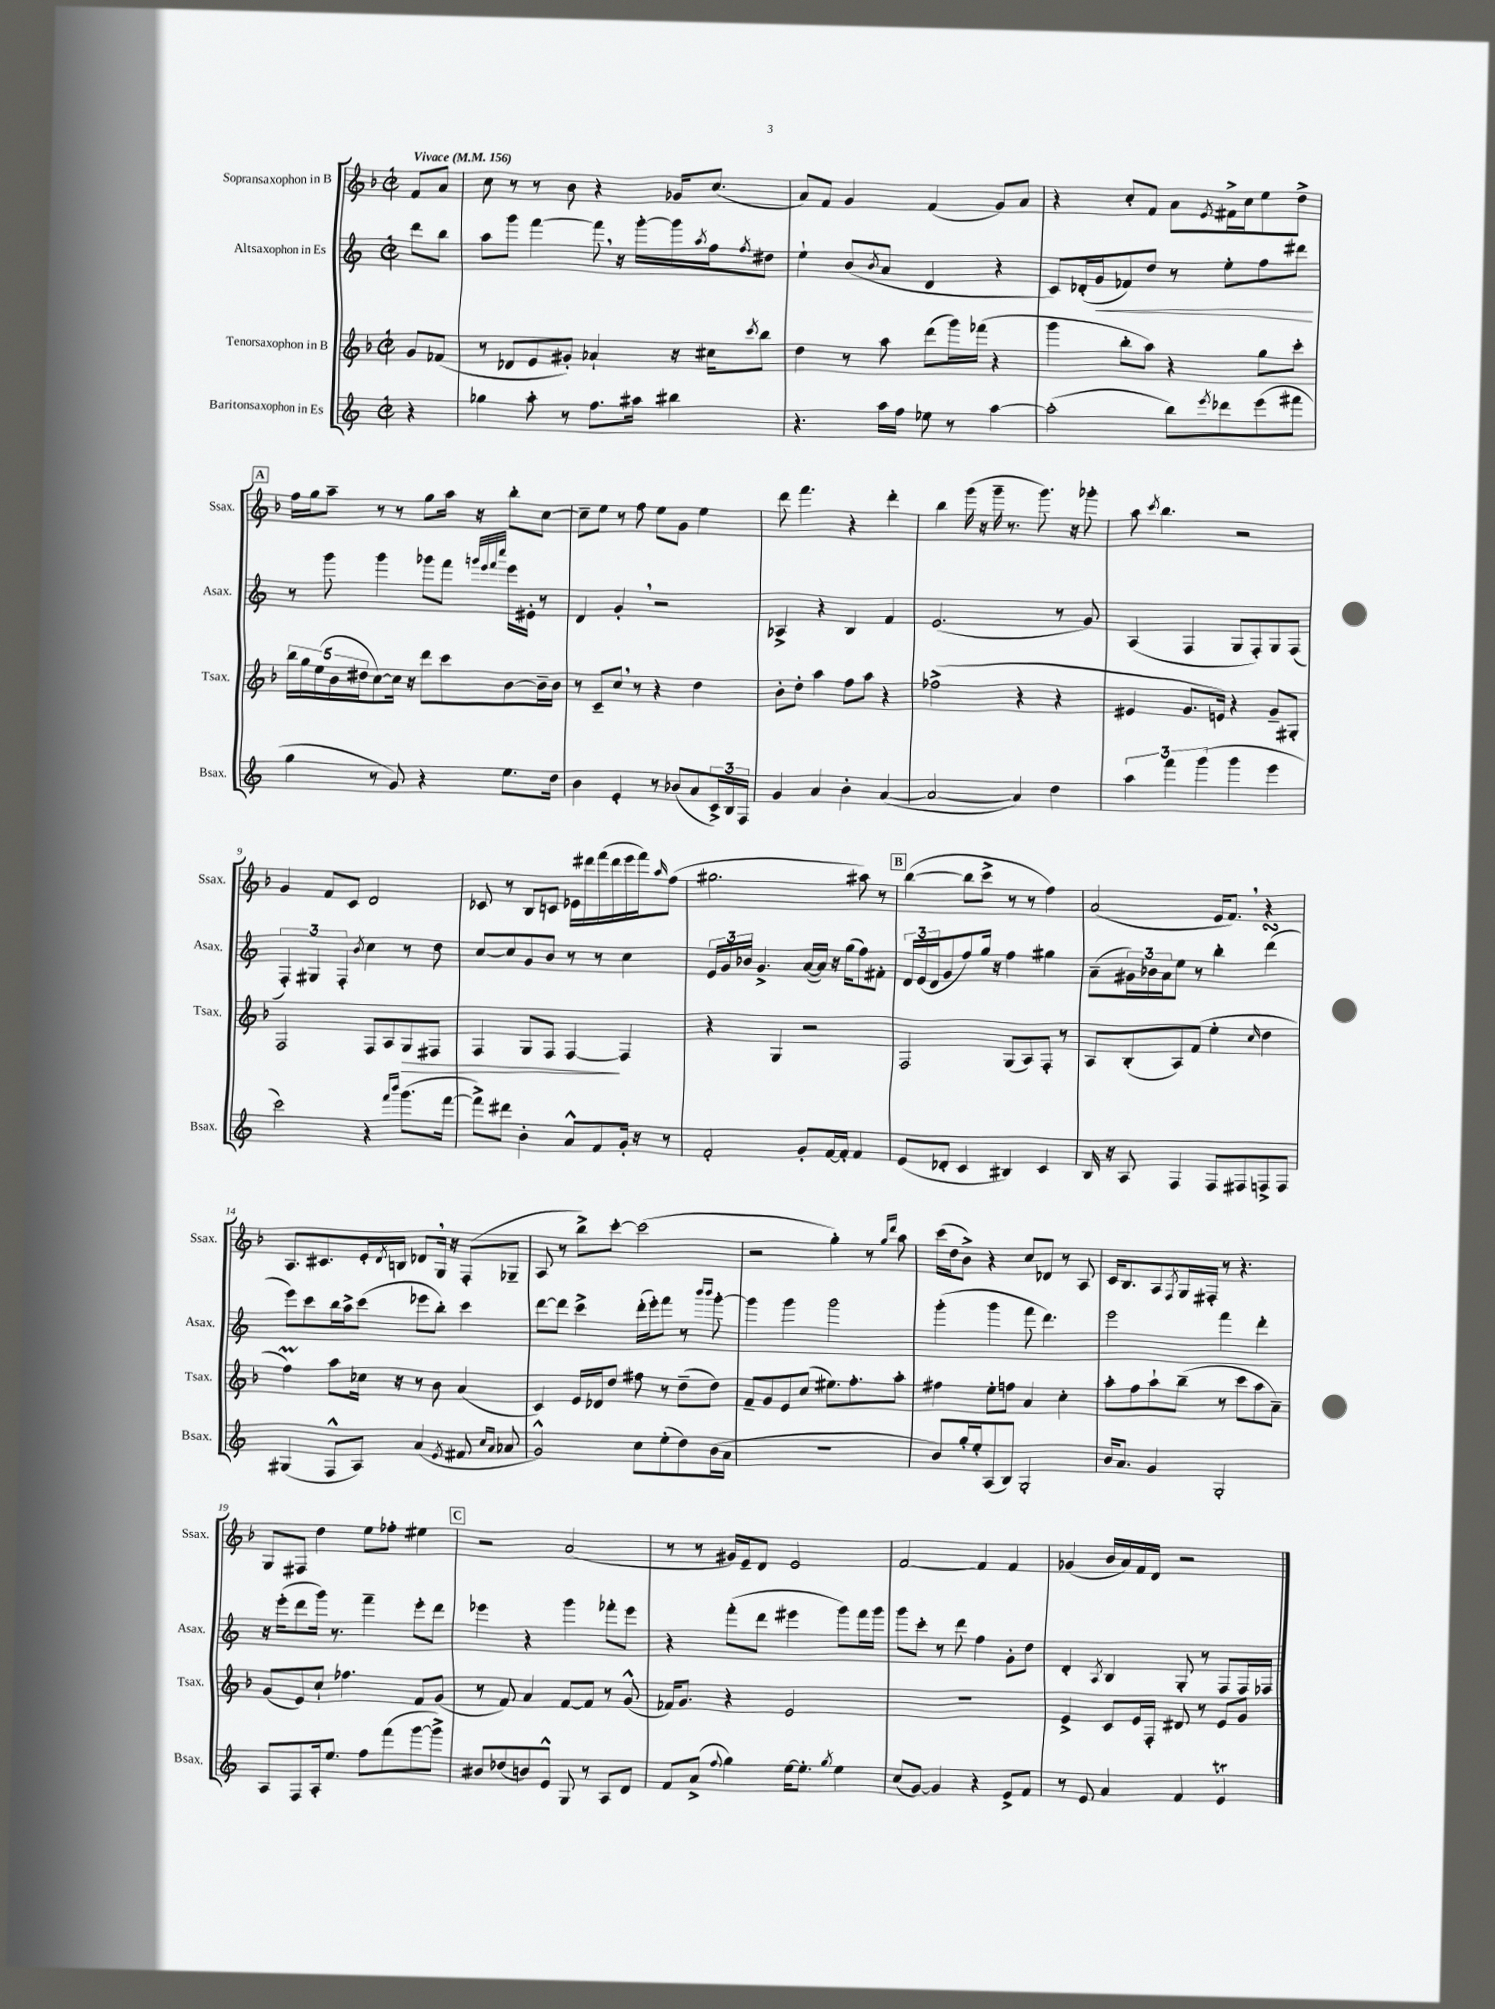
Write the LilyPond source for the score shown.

<<
\new StaffGroup <<
\new Staff = "s0" \with { instrumentName = "Sopransaxophon in B" shortInstrumentName = "Ssax." } {
    \clef treble \key f \major \defaultTimeSignature \time 2/2 \partial 4 \tempo "Vivace" 4 = 156
    f'8 a'8 |
    c''8 r8 r8 bes'8 r4 ges'16 c''8.( |
    a'8) f'8 g'4 f'4( g'8) a'8 |
    r4 c''8-. f'8 a'8 \acciaccatura { e'8 } fis'16-> c''16 e''8 d''8-> |
    \mark \markup { \box "A" } f''16 g''16 a''8-- r8 r8 g''8 a''16 r16 bes''8-. c''8~ |
    c''8-- e''8 r8 f''8 e''8 g'8 e''4 |
    d'''8 f'''4. r4 d'''4-. |
    bes''4 g'''16( r16 g'''16-- r8. g'''8.) r16 ges'''8-. |
    a''8 \acciaccatura { c'''8 } bes''4. r2 |
    g'4 f'8 c'8 d'2 |
    ces'8 r8 bes8 c'8 ees'16 dis'''16 f'''16( dis'''16 e'''16 f'''16) \grace { a''16 } f''8( |
    gis''2. ais''8) r8 |
    \mark \markup { \box "B" } bes''4~( bes''8 c'''8-> r8 r8 f''4) |
    a'2( e'16 f'8.) \breathe r4 |
    a8. cis'8. e'16-. \acciaccatura { d'8 } b16 des'8 g16 \breathe r16 f8-.( ges8-- |
    a8 r8 bes''8->) c'''8~-. c'''2( |
    r2 g''4-.) r8 \grace { g''16 d'''16 } a''8 |
    c'''16( d''16 bes'8->) r4 c''8 des'8 r8 a8 |
    c'16 bes8. a8 \acciaccatura { f8 } g16 fis16-. r8 r4. |
    g8 fis8 d''4 e''8 fes''8-. eis''4 |
    \mark \markup { \box "C" } r2 a'2( |
    r8 r8 gis'16) e'16-- d'8 e'2 |
    f'2~ f'4 f'4 |
    ges'4( bes'16 a'16) f'16 d'16 r2 \bar "|." |
}
\new Staff = "s1" \with { instrumentName = "Altsaxophon in Es" shortInstrumentName = "Asax." } {
    \clef treble \key c \major \defaultTimeSignature \time 2/2 \partial 4
    d'''8 b''8 |
    a''8 g'''8 f'''4~ f'''8 \breathe r16 g'''16~-. g'''16 \acciaccatura { a''8 } f''16 \acciaccatura { f''8 } dis''8 |
    e''4-! b'8( \acciaccatura { b'8 } a'8 d'4 r4 |
    c'8) des'16-.( g'16\< fes'8) d''8 r8 e''8-. f''8 dis'''8\! |
    \mark \markup { \box "A" } r8 g'''8 g'''4 ges'''8 f'''8 \grace { g'''32 e'''32 f'''32 c''''32 } e'''16 eis'16-. r8 |
    d'4 g'4-. \breathe r2 |
    aes4-> r4 b4 f'4 |
    e'2.( r8 g'8) |
    a4( f4 g8 f8-.) g8 f8( |
    \tuplet 3/2 { f4-.) gis4 f4-. } \acciaccatura { b'8 } c''4 r8 d''8 |
    c''8~ c''8 g'8 b'8 r8 r8 c''4 |
    \tuplet 3/2 { e'16 g'16 bes'16 } g'4.-> a'16~( a'16) r16 g''16( f''8) fis'8-. |
    \mark \markup { \box "B" } \tuplet 3/2 { d'16 e'16( d'16 } g'8 f''8) g''16 r16 f''4 gis''4 |
    a'8--( \tuplet 3/2 { gis'16) bes'16 a'16 } e''8 r8 b''4-. d'''4\turn( |
    e'''8) c'''8 b''16 a''16-> c'''8( ees'''8 b''8-.) c'''4 |
    d'''8~ d'''8 c'''4-> d'''16-.( e'''16-.) f'''8 r8 \grace { b'''16 b'''16 } g'''8~-. |
    g'''4 g'''4 g'''2 |
    g'''4-.( g'''4 f'''8 d'''4.) |
    e'''2 f'''4 d'''4-. |
    r16 e'''16-.( d'''8 g'''16) r8. f'''4-- e'''8-. d'''8 |
    \mark \markup { \box "C" } ees'''4 r4 g'''4 fes'''8-. ees'''8 |
    r4 f'''8-.( d'''8 eis'''4 g'''8) f'''16 g'''16 |
    g'''8 c'''8-. r8 d'''8 f''4 g'8-. d''8 |
    d'4-. \acciaccatura { a8 } b4 g8-. r8 f8 f16 fes16 \bar "|." |
}
\new Staff = "s2" \with { instrumentName = "Tenorsaxophon in B" shortInstrumentName = "Tsax." } {
    \clef treble \key f \major \defaultTimeSignature \time 2/2 \partial 4
    g'8 fes'8( |
    r8 des'8 e'8 gis'8-.) aes'4-! r16 cis''16 \acciaccatura { c'''8 } bes''8 |
    d''4 r8 a''8 d'''8( g'''16) fes'''16( r4 |
    g'''4 bes''8-. a''8) r4 g''8 c'''8-. |
    \mark \markup { \box "A" } \tuplet 5/4 { bes''16 g''16 e''16( bes'16 dis''16 } c''8~) c''16 r16 d'''8 c'''8 bes'8~ bes'16-- bes'16 |
    r8 c'8-- c''8 \breathe r8 r4 d''4 |
    bes'8-. d''8-. a''4 f''8 a''8 r4 |
    fes''2->( r4 r4 |
    eis'4 g'8. e'16) r4 g'8-- gis8-. |
    f2 f8 a8 g8\> fis8 |
    f4 g8 f8 f4~\! f4 |
    r4 g4 r2 |
    \mark \markup { \box "B" } f2 g8( a8) f8-. r8 |
    a8 bes8-.( a8) f'8( e''4-. \grace { c''16 } d''4 |
    f''4\prall) a''8 ces''16 r16 r8 bes'8 a'4( |
    c'4) e'16 des'16 d''8 fis''8 r8 d''8--( d''8) |
    f'8-- g'8 e'8 c''8( eis''8.) f''8.-. a''8-. |
    fis''4 e''8-. f''8 a'4 c''4-. |
    a''8-. f''8 a''8-! bes''8--( r8 c'''8 a''8 a'8--) |
    g'8( e'8) c''8-! fes''4. f'8 g'8( |
    \mark \markup { \box "C" } r8 f'8) a'4 f'8~ f'8 r8 g'8-^( |
    fes'16) g'8. r4 e'2 |
    R1 |
    e'4-> c'8 e'16 f16-. dis'8 r8 e'8 g'8 \bar "|." |
}
\new Staff = "s3" \with { instrumentName = "Baritonsaxophon in Es" shortInstrumentName = "Bsax." } {
    \clef treble \key c \major \defaultTimeSignature \time 2/2 \partial 4
    r4 |
    ges''4 a''8-. r8 f''8. ais''16 bis''4 |
    r4. a''16 f''16 ees''8 r8 a''4~ |
    a''2-.( b''8) \acciaccatura { e'''8 } des'''8 e'''8( fis'''8 |
    \mark \markup { \box "A" } g''4 r8 g'8) r4 e''8. d''16 |
    b'4 e'4-. r8 bes'8( a'8 \tuplet 3/2 { c'16->) b16 f16 } |
    g'4 a'4 b'4-. a'4~( |
    a'2~ a'4) d''4 |
    \tuplet 3/2 { a''4 f'''4 g'''4( } g'''4 e'''4 |
    c'''2) r4 \grace { f'''16 b'''16 } g'''8.( f'''16~ |
    f'''8->) dis'''8 b'4-. a'8-^ f'8 g'16-. r16 r8 |
    f'2-. g'8-. f'16~ f'16-. f'4 |
    \mark \markup { \box "B" } e'8( des'8-. c'4 bis4) c'4 |
    b16 r16 a8 f4 f8 fis8 f8-> f8 |
    gis4( f8-^ a8) a'4( \acciaccatura { e'8 } fis'8 \grace { c''16 a'16 } aes'8 |
    g'2-^) c''8 e''8-.( d''8) b'16( a'16 |
    R1 |
    b'8) g''16-. e''16-. a8( b8) g2-. |
    b'16 a'8. g'4 g2-. |
    a8 f8 a16-. e''8. f''8 f'''8( g'''8~ g'''8->) |
    \mark \markup { \box "C" } bis'8 des''8( b'8) e'8-^ g8 r8 a8 d'8 |
    f'8 a'8->( \appoggiatura { f''8 } g''4) e''16~ e''8.-. \acciaccatura { g''8 } e''4 |
    c''8( g'8~) g'4 r4 e'8-> f'8 |
    r8 e'8 a'4 f'4 e'4\trill \bar "|." |
}
>>
>>
